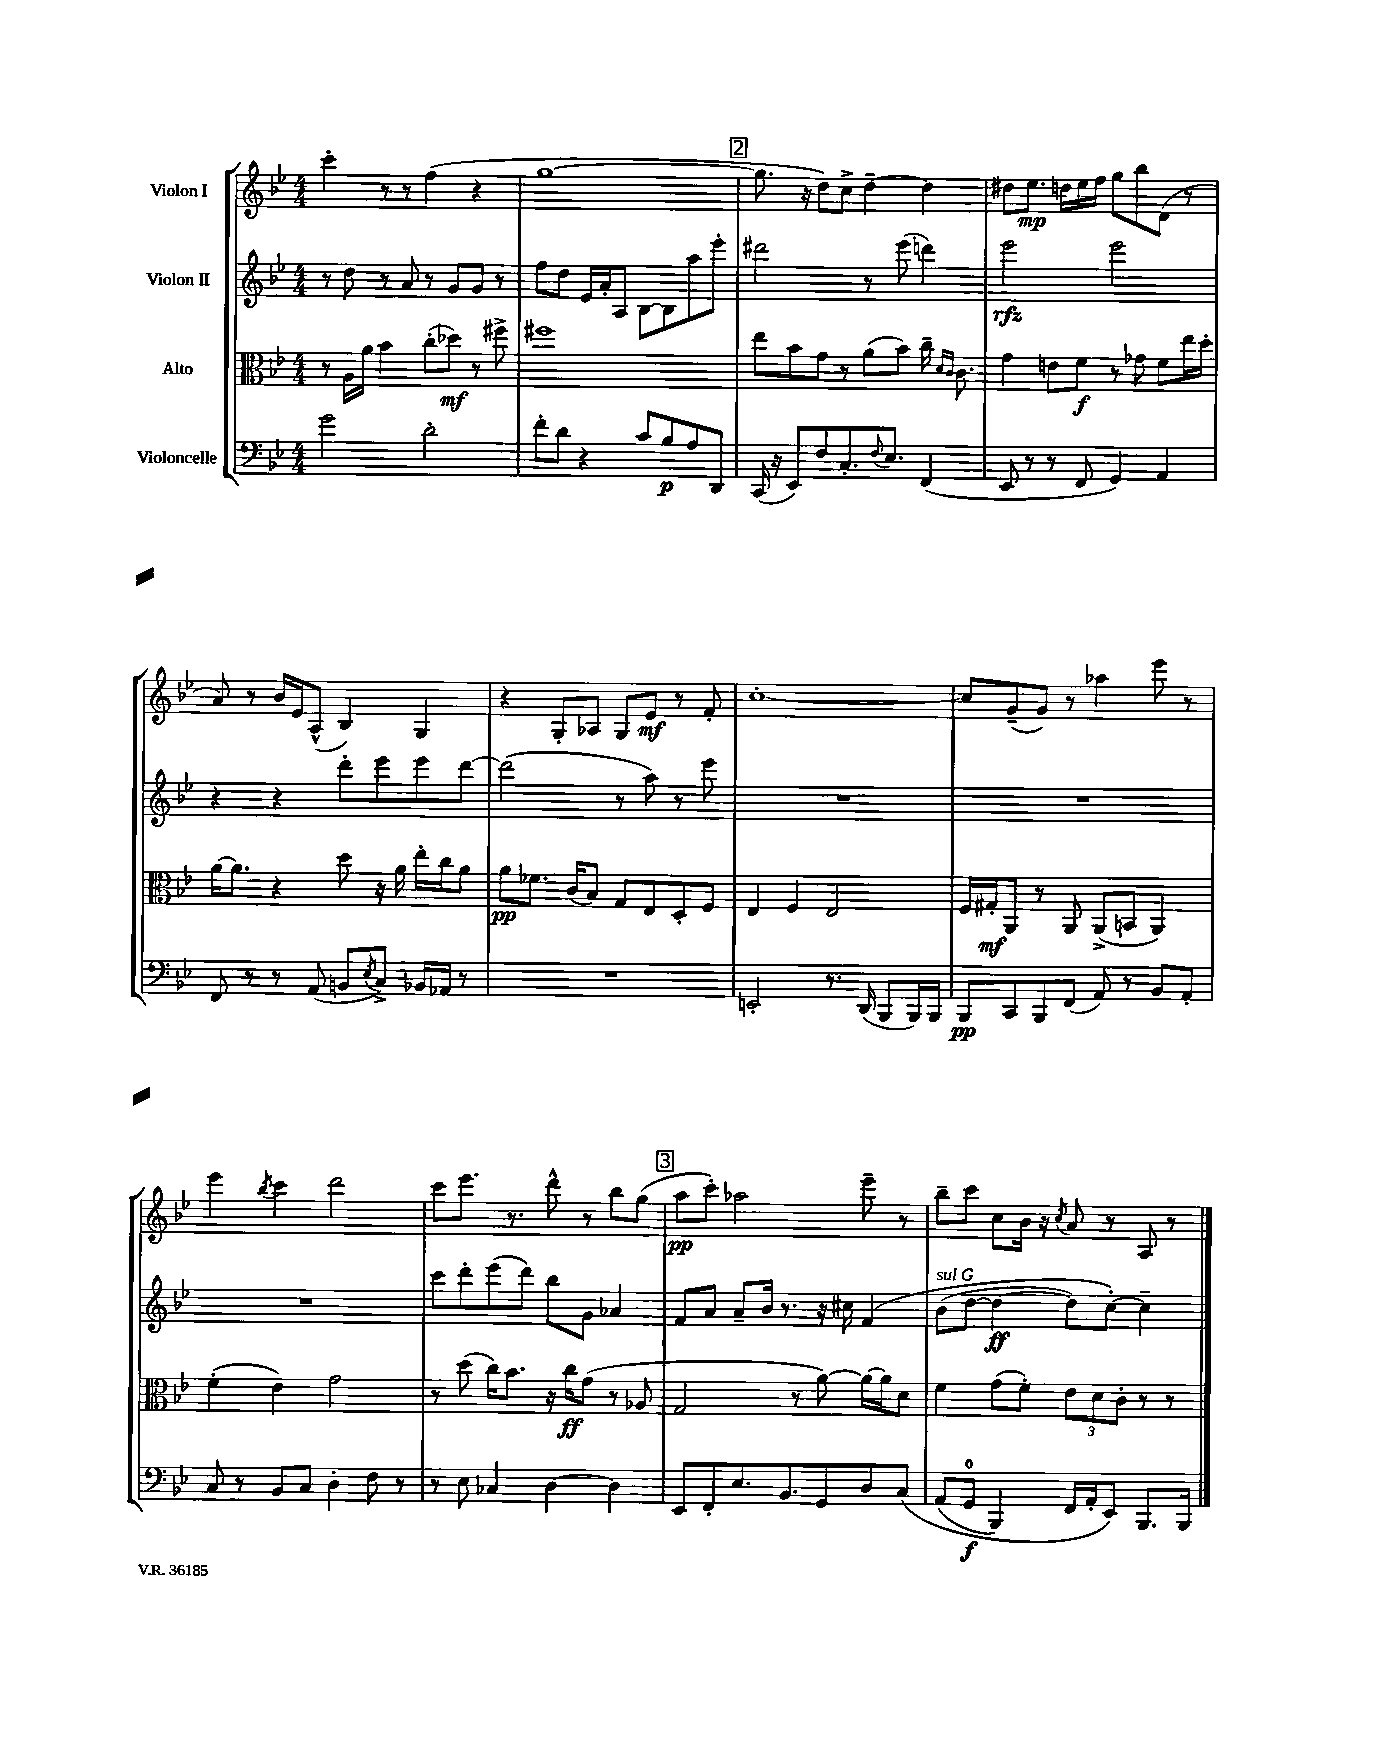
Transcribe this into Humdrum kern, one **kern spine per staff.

**kern	**kern	**kern	**kern
*staff4	*staff3	*staff2	*staff1
*clefF4	*clefC3	*clefG2	*clefG2
*k[b-e-]	*k[b-e-]	*k[b-e-]	*k[b-e-]
*M4/4	*M4/4	*M4/4	*M4/4
2g	8r	8r	4ccc'
.	16A	8dd	.
.	16a	.	.
.	4b-	8r	8r
.	.	8a	8r
2d'	(8cc'	8r	(4ff
.	8dd-)	8g	.
.	8r	8g	4r
.	8ff#^	8r	.
=	=	=	=
8f'	1ff#	8ff	[1gg
8d	.	8dd	.
4r	.	16e-	.
.	.	16a'	.
.	.	8A	.
8c	.	[8B-	.
8B-	.	8B-]	.
8A	.	8aa	.
8DD	.	8eee-'	.
=	=	=	=
(16CC	8ee-	2ddd#	8.gg]
16r	.	.	.
8EE-)	8b-	.	.
.	.	.	16r
8F	8g	.	8dd)
8.C'	8r	.	8cc^
.	(8a	8r	[4dd~
8qqF	.	.	.
8.E-	.	.	.
.	8b-)	(8eee-	.
(4FF	16cc~	4ddd)	4dd]
.	16qqd	.	.
.	16qqc	.	.
.	8.c	.	.
=	=	=	=
8EE-	4g	2eee-	8dd#
8r	.	.	8.ee-
8r	8e	.	.
.	.	.	16dd
8FF	8f	.	16ee-
.	.	.	16ff
4GG)	8r	2eee-	8gg
.	8g-	.	8bb-
4AA	8f	.	(8d
.	16ee-	.	8r
.	16dd'	.	.
=	=	=	=
8FF	[16a	4r	8a)
.	8.a]	.	.
8r	.	.	8r
8r	4r	4r	16b-
.	.	.	16e-
(8AA	.	.	(8A^^
8BB	8dd	8ddd'	4B-)
8qE-	.	.	.
8C^)	16r	8eee-	.
.	16a	.	.
16BB-	16ee-'	8eee-	4G
16AA-	16cc	.	.
8r	8a	[8ddd	.
=	=	=	=
1r	8a	(2ddd]	4r
.	8.f-	.	.
.	.	.	8G'
.	(16c	.	.
.	8B-)	.	8A-
.	8G	8r	8G
.	8E-	8aa)	8e-
.	8D'	8r	8r
.	8F	8eee-	8f'
=	=	=	=
2EE'	4E-	1r	[1cc'
.	4F	.	.
8.r	2E-	.	.
(16DD	.	.	.
8BBB-	.	.	.
16BBB-)	.	.	.
16BBB-	.	.	.
=	=	=	=
8BBB-	16F	1r	8cc]
.	16G#'	.	.
8CC	8AA	.	(8g~
8BBB-	8r	.	8g)
(8FF	8AA	.	8r
8AA)	(8AA^	.	4aa-
8r	8BB	.	.
8BB-	4AA)	.	8eee-
8AA'	.	.	8r
=	=	=	=
8C	(4f'	1r	4eee-
8r	.	.	.
.	.	.	8qbb-
8BB-	4e-)	.	4ccc
8C	.	.	.
4D'	2g	.	2ddd
8F	.	.	.
8r	.	.	.
=	=	=	=
8r	8r	8ccc	8ccc
8E-	(8dd	8ddd'	8.eee-
4C-	16cc)	(8eee-	.
.	8.b-	.	8.r
.	.	8ddd)	.
[4D	16r	8bb-	8ddd^^
.	16cc	.	.
.	(8g	8g	8r
4D]	8r	4a-	8bb-
.	8A-	.	(8gg
=	=	=	=
8EE-	2G	8f	8aa
8FF'	.	8a	8ccc')
8.E-	.	8a~	2aa-
.	.	16b-	.
8.BB-	.	8.r	.
.	8r	.	.
8GG	[8a)	16r	.
.	.	16cc#	.
8D	16a_	&(4f	8eee-~
.	16a]	.	.
&(8C	8d	.	8r
=	=	=	=
(8AA	4f	(8b-	8bb-~
8GG	.	[8dd	8ccc
4BBB-)	(8g	4dd_	8cc
.	8f')	.	16b-
.	.	.	16r
.	.	.	8qcc
16FF	12e-	8dd])	8a
16AA'	.	.	.
.	12d	.	.
8EE-&)	.	[8cc'&)	8r
.	12c'	.	.
8.BBB-	8r	4cc~]	8A
.	8r	.	8r
16BBB-	.	.	.
==	==	==	==
*-	*-	*-	*-
